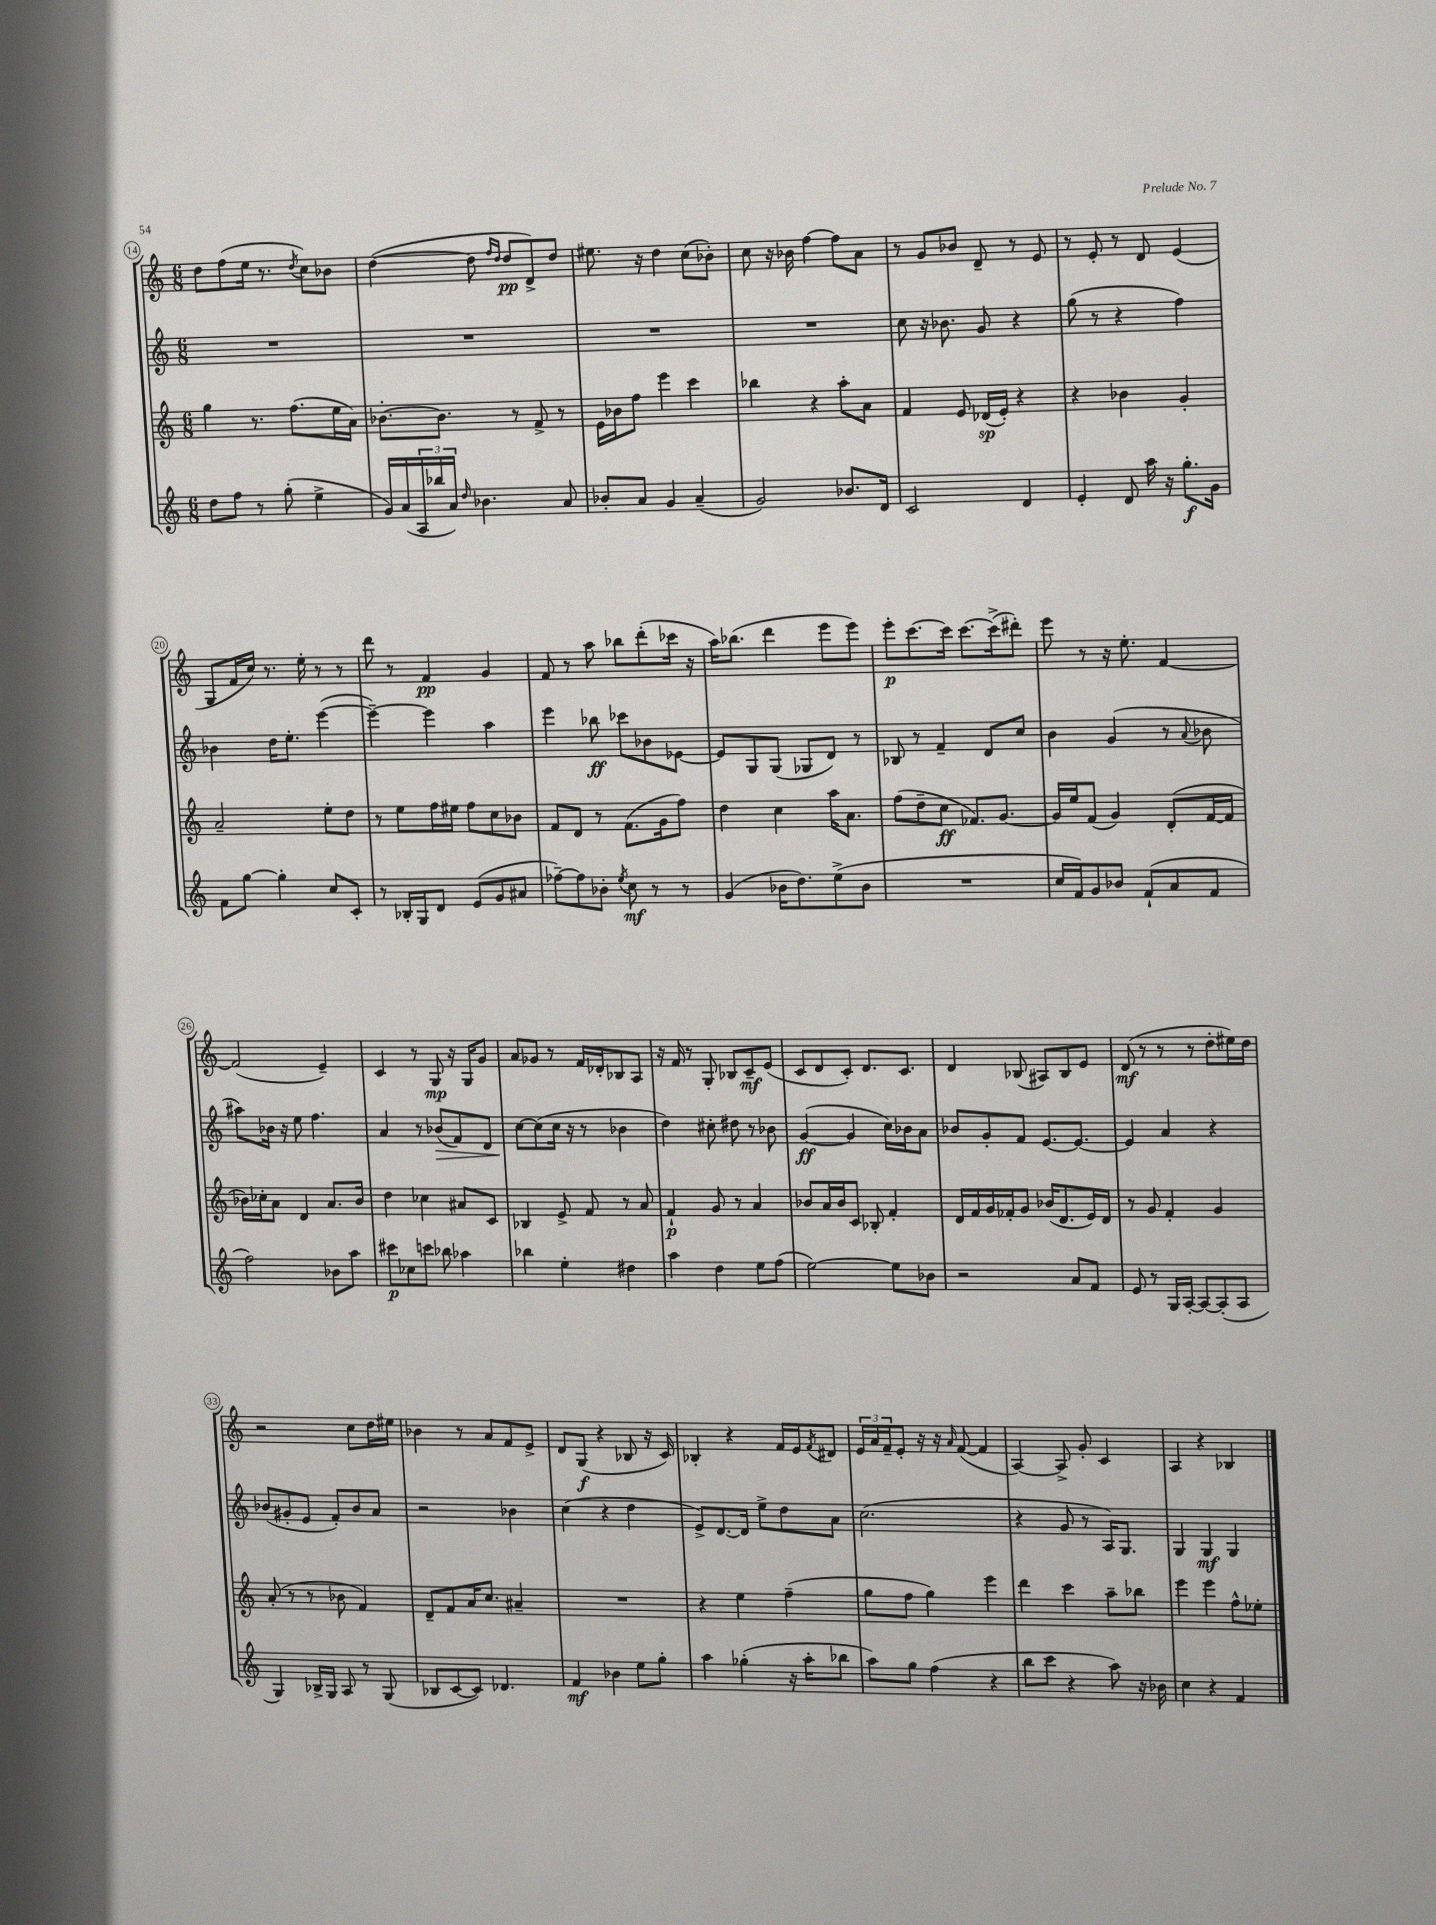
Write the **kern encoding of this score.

**kern	**dynam	**kern	**dynam	**kern	**dynam	**kern	**dynam
*part4	*part4	*part3	*part3	*part2	*part2	*part1	*part1
*staff4	*staff4	*staff3	*staff3	*staff2	*staff2	*staff1	*staff1
*clefG2	*	*clefG2	*	*clefG2	*	*clefG2	*
*k[]	*	*k[]	*	*k[]	*	*k[]	*
*M6/8	*	*M6/8	*	*M6/8	*	*M6/8	*
=14	=14	=14	=14	=14	=14	=14	=14
8dd\L	.	4gg\	.	2.r	.	8dd\L	.
8ff\J	.	.	.	.	.	(8ff\	.
8r	.	8.r	.	.	.	16ee\Jk	.
.	.	.	.	.	.	8.r	.
(8gg'\	.	.	.	.	.	.	.
.	.	(8.ff\L	.	.	.	.	.
.	.	.	.	.	.	8qdd/	.
4ee^\	.	.	.	.	.	8cc\L)	.
.	.	16ee\L	.	.	.	8b-X\J	.
.	.	16a\JJ)	.	.	.	.	.
=15	=15	=15	=15	=15	=15	=15	=15
16g/LL)	.	[8.b-X'\L	.	2.r	.	([4dd\	.
(16a/	.	.	.	.	.	.	.
24A/	.	.	.	.	.	.	.
24bb-X/	.	.	.	.	.	.	.
.	.	8.b-\J]	.	.	.	.	.
24a/JJ)	.	.	.	.	.	.	.
16qqdd/	.	.	.	.	.	.	.
4.b-X\	.	.	.	.	.	8dd\]	.
.	.	.	.	.	.	16qqff/LL	.
.	.	.	.	.	.	16qqdd/JJ	.
.	.	8r	.	.	.	8dd/L	pp
.	.	8f^/	.	.	.	8d^/)	.
8a/	.	8r	.	.	.	8dd/J	.
=16	=16	=16	=16	=16	=16	=16	=16
8b-X'/L	.	16e\LL	.	2.r	.	8.ee#X\	.
.	.	16b-X\J	.	.	.	.	.
8a/J	.	8ff\J	.	.	.	.	.
.	.	.	.	.	.	16r	.
4g/	.	4eee\	.	.	.	4dd\	.
(4a~/	.	4ccc\	.	.	.	(8cc\L	.
.	.	.	.	.	.	8b-X'\J)	.
=17	=17	=17	=17	=17	=17	=17	=17
2g/)	.	4bb-X\	.	2.r	.	8cc\	.
.	.	.	.	.	.	16r	.
.	.	.	.	.	.	16b-X\	.
.	.	4r	.	.	.	[4ff\	.
8.b-X/L	.	8aa'\L	.	.	.	8ff\L]	.
.	.	8a\J	.	.	.	8a\J	.
16d/Jk	.	.	.	.	.	.	.
=18	=18	=18	=18	=18	=18	=18	=18
2c/	.	4f/	.	8cc\	.	8r	.
.	.	.	.	16r	.	8g/L	.
.	.	.	.	8.b-X\	.	.	.
.	.	8e/	.	.	.	8b-X/J	.
.	.	(16d-X/LL	sp	8g/	.	8d~/	.
.	.	16e'/JJ)	.	.	.	.	.
4d/	.	4r	.	4r	.	8r	.
.	.	.	.	.	.	8e/	.
=19	=19	=19	=19	=19	=19	=19	=19
4e'/	.	4r	.	(8gg\	.	8r	.
.	.	.	.	8r	.	8e'/	.
8d/	.	4b-X\	.	4r	.	8r	.
16aa\	.	.	.	.	.	8d/	.
16r	.	.	.	.	.	.	.
8.gg'\L	f	4g'/	.	4ff\)	.	(4e/	.
16g\Jk	.	.	.	.	.	.	.
!!LO:LB:g=z
=20	=20	=20	=20	=20	=20	=20	=20
8f\L	.	2a~/	.	4b-X\	.	8G/L	.
[8gg\J	.	.	.	.	.	16f/L	.
.	.	.	.	.	.	16cc/JJ)	.
4gg'\]	.	.	.	16dd\KL	.	8.r	.
.	.	.	.	8.ee'\J	.	.	.
.	.	.	.	.	.	16ee'\	.
8cc/L	.	8ee'\L	.	([4eee\	.	8r	.
8c'/J	.	8dd\J	.	.	.	8r	.
=21	=21	=21	=21	=21	=21	=21	=21
8r	.	8r	.	4eee~\_)	.	8ddd\	.
16B-X'/LL	.	8ee\L	.	.	.	8r	.
16G/J	.	.	.	.	.	.	.
8d/J	.	16ff\L	.	4eee\]	.	4f/	pp
.	.	16ee#X\JJ	.	.	.	.	.
(8e/L	.	8ff\L	.	.	.	.	.
8g/	.	8cc\	.	4aa\	.	4g/	.
8a#X/J	.	8b-X\J	.	.	.	.	.
=22	=22	=22	=22	=22	=22	=22	=22
[8ff-X~\L)	.	8f/L	.	4eee\	.	8f/	.
8ff-\]	.	8d/J	.	.	.	8r	.
8b-X'\J	.	8r	.	8bb-X\	ff	8aa\	.
8qee/	.	.	.	.	.	.	.
8cc\	mf	(8.f\L	.	8ccc-X\L	.	8bb-X\L	.
8r	.	.	.	8b-X\	.	(8ddd'\	.
.	.	16g\k	.	.	.	.	.
8r	.	8ff\J)	.	[8e-X\J	.	16ccc-X\Jk	.
.	.	.	.	.	.	16r	.
=23	=23	=23	=23	=23	=23	=23	=23
(4g/	.	4dd\	.	8e-/L]	.	16aa\KL)	.
.	.	.	.	.	.	(8.bb-X\J	.
.	.	.	.	8G/	.	.	.
16b-X\KL	.	4cc\	.	(8G/J	.	4ddd\	.
8.dd\)	.	.	.	.	.	.	.
.	.	.	.	8G-X/L	.	.	.
(8ee^\	.	16aa\KL	.	8d/J)	.	8eee\L	.
.	.	8.a\J	.	.	.	.	.
8b-\J	.	.	.	8r	.	8eee\J)	.
=24	=24	=24	=24	=24	=24	=24	=24
2.r	.	(8ff\L	.	8B-X/	.	8eee'\L	p
.	.	8dd~\	.	8r	.	[8.ccc\	.
.	.	8cc\J	ff	4f~/	.	.	.
.	.	.	.	.	.	16ccc\Jk]	.
.	.	8.f-X/L)	.	.	.	[8.ccc\L	.
.	.	.	.	8d/L	.	.	.
.	.	[8.g/J	.	.	.	(16ccc^\k]	.
.	.	.	.	8cc/J	.	8ddd#X'\J)	.
=25	=25	=25	=25	=25	=25	=25	=25
16cc/LL	.	16g/LL]	.	4b\	.	8eee\	.
16f/J)	.	16ee/J	.	.	.	.	.
8g/	.	(8f/J	.	.	.	8r	.
8b-X/J	.	4g/)	.	(4g/	.	16r	.
.	.	.	.	.	.	8.ee'\	.
(8f`/L	.	.	.	.	.	.	.
8a/	.	(8d'/L	.	8r	.	[4f/	.
.	.	.	.	8qqa/	.	.	.
8f/J	.	[16f/L	.	8b-X\	.	.	.
.	.	16f/JJ]	.	.	.	.	.
!!LO:LB:g=z
=26	=26	=26	=26	=26	=26	=26	=26
2ff\)	.	16b-X\LL)	.	8aa#X\L)	.	(2f/]	.
.	.	16cc-X'\J	.	.	.	.	.
.	.	8a\J	.	16b-X\Jk	.	.	.
.	.	.	.	16r	.	.	.
.	.	4d/	.	8ee\	.	.	.
.	.	.	.	4.ff\	.	.	.
8b-X\L	.	8.a/L	.	.	.	4e~/)	.
8aa\J	.	.	.	.	.	.	.
.	.	16b-/Jk	.	.	.	.	.
=27	=27	=27	=27	=27	=27	=27	=27
8ccc#X\L	p	4dd\	.	4a/	.	4c/	.
8cc-X\	.	.	.	.	.	.	.
8cccn\J	.	4cc-X\	.	8r	.	8r	.
!	!	!	!	!	!LO:HP:b	!	!
8bb-X\	.	.	.	(8b-X/L	>	8G/	mp
4aa-X\	.	8a#X/L	.	8f/)	.	16r	.
.	.	.	.	.	.	16G/KL	.
.	.	8c/J	.	8d/J	.	8g/J	.
=28	=28	=28	=28	=28	=28	=28	=28
4bb-X\	.	4B-X/	.	[8cc\L	.	8a/L	.
.	.	.	.	(8cc\]	]	8g-X/J	.
4ee'\	.	8e^/	.	16cc\Jk	.	8r	.
.	.	.	.	16r	.	.	.
.	.	8f/	.	8r	.	16f/LL	.
.	.	.	.	.	.	16d-X'/J	.
4dd#X\	.	8r	.	4b-X\	.	8B-X/	.
.	.	8a/	.	.	.	8A/J	.
=29	=29	=29	=29	=29	=29	=29	=29
4aa\	.	4f`/	p	4dd\)	.	16r	.
.	.	.	.	.	.	16f/	.
.	.	.	.	.	.	8r	.
4dd\	.	8g/	.	8cc#X'\	.	8G'/	.
.	.	8r	.	8dd#X\	.	8B-X/L	.
8ee\L	.	4a/	.	8r	.	8c~/	mf
(8ff\J	.	.	.	8b-X\	.	(8e/J	.
=30	=30	=30	=30	=30	=30	=30	=30
[2ee\)	.	8b-X/L	.	([4g/	ff	8c/L	.
.	.	16a/L	.	.	.	8d/	.
.	.	16b-/J	.	.	.	.	.
.	.	8c/J	.	4g/]	.	8c'/J)	.
.	.	8B-X'/	.	.	.	8.d/L	.
8ee\L]	.	4f'/	.	16cc\LL)	.	.	.
.	.	.	.	16b-X\J	.	8.c/J	.
8b-X\J	.	.	.	8a\J	.	.	.
=31	=31	=31	=31	=31	=31	=31	=31
2r	.	16d/LL	.	8b-X/L	.	4d/	.
.	.	16f/	.	.	.	.	.
.	.	16g/	.	8g'/	.	.	.
.	.	16f-X'/J	.	.	.	.	.
.	.	8g/J	.	8f/J	.	(8B-X/	.
.	.	(16b-X/KL	.	[8.e/L	.	8A#X/L)	.
.	.	8.d/	.	.	.	.	.
8a/L	.	.	.	.	.	8B-/	.
.	.	.	.	8.e/J_	.	.	.
8f/J	.	16e/L)	.	.	.	8e/J	.
.	.	16d/JJ	.	.	.	.	.
=32	=32	=32	=32	=32	=32	=32	=32
8e/	.	8r	.	4e/]	.	(8d/	mf
8r	.	8g/	.	.	.	8r	.
16G/LL	.	4f'/	.	4a/	.	8r	.
[16A'/JJ	.	.	.	.	.	.	.
8A/L_	.	.	.	.	.	8r	.
(8A'/]	.	4g/	.	4r	.	8dd'\L	.
8A/J	.	.	.	.	.	16ee#X\L)	.
.	.	.	.	.	.	16dd\JJ	.
!!LO:LB:g=z
=33	=33	=33	=33	=33	=33	=33	=33
4G/)	.	(8a'/	.	(8b-X/L	.	2r	.
.	.	8r	.	8g#X'/	.	.	.
16B-X^/LL	.	8r	.	8e/J	.	.	.
16G/JJ	.	.	.	.	.	.	.
8A/	.	8b-X\	.	8f'/L)	.	.	.
8r	.	4f/)	.	8b-/	.	8cc\L	.
(8G/	.	.	.	8a/J	.	16dd\L	.
.	.	.	.	.	.	16ee#X\JJ	.
=34	=34	=34	=34	=34	=34	=34	=34
8B-X/L	.	8d~/L	.	2r	.	4b-X\	.
[8c/	.	8f/	.	.	.	.	.
8c/J])	.	16a/K	.	.	.	8r	.
.	.	8.cc/J	.	.	.	.	.
4.d-X/	.	.	.	.	.	8a/L	.
.	.	4a#X~/	.	4b-X\	.	8f/	.
.	.	.	.	.	.	8e^/J	.
=35	=35	=35	=35	=35	=35	=35	=35
4f/	mf	2.r	.	(4cc\	.	8d/L	.
.	.	.	.	.	.	(8G/J	f
4b-X\	.	.	.	4r	.	4r	.
8ee\L	.	.	.	4dd\	.	8B-X/	.
8gg'\J	.	.	.	.	.	16r	.
.	.	.	.	.	.	16c/)	.
=36	=36	=36	=36	=36	=36	=36	=36
4aa\	.	4r	.	8e^/L)	.	4B-X'/	.
.	.	.	.	[8.d/	.	.	.
(4gg-X'\	.	4ee\	.	.	.	4r	.
.	.	.	.	16d/Jk]	.	.	.
.	.	.	.	8ee^\L	.	.	.
16r	.	(4ff~\	.	8dd\	.	16f/LL	.
16aa'\KL	.	.	.	.	.	16e/J	.
.	.	.	.	.	.	8qf/	.
8bb-X\J	.	.	.	8a\J	.	8d#X/J	.
=37	=37	=37	=37	=37	=37	=37	=37
8aa\L)	.	8gg\L	.	(2.cc\	.	24e/LL	.
.	.	.	.	.	.	24a/	.
.	.	.	.	.	.	24f~/J	.
8gg\J	.	8ff\J	.	.	.	8e'/J	.
(4ff\	.	4gg\)	.	.	.	16r	.
.	.	.	.	.	.	16r	.
.	.	.	.	.	.	16qqa/	.
.	.	.	.	.	.	([8f/	.
4r	.	4eee\	.	.	.	4f/]	.
=38	=38	=38	=38	=38	=38	=38	=38
8bb\L	.	4ddd\	.	4r	.	[4A/)	.
8ccc\J	.	.	.	.	.	.	.
4r	.	4ccc\	.	8g/	.	8A^/]	.
.	.	.	.	8r	.	8g'/	.
8aa\)	.	8aa~\L	.	16A/KL)	.	4c/	.
.	.	.	.	8.G/J	.	.	.
16r	.	8bb-X\J	.	.	.	.	.
16b-X\	.	.	.	.	.	.	.
=39	=39	=39	=39	=39	=39	=39	=39
4cc\	.	4eee\	.	4G/	.	4A/	.
4r	.	4eee\	.	4G/	mf	4r	.
4f/	.	8ff^^\L	.	4G/	.	4B-X/	.
.	.	8ee-X'\J	.	.	.	.	.
==	==	==	==	==	==	==	==
*-	*-	*-	*-	*-	*-	*-	*-
